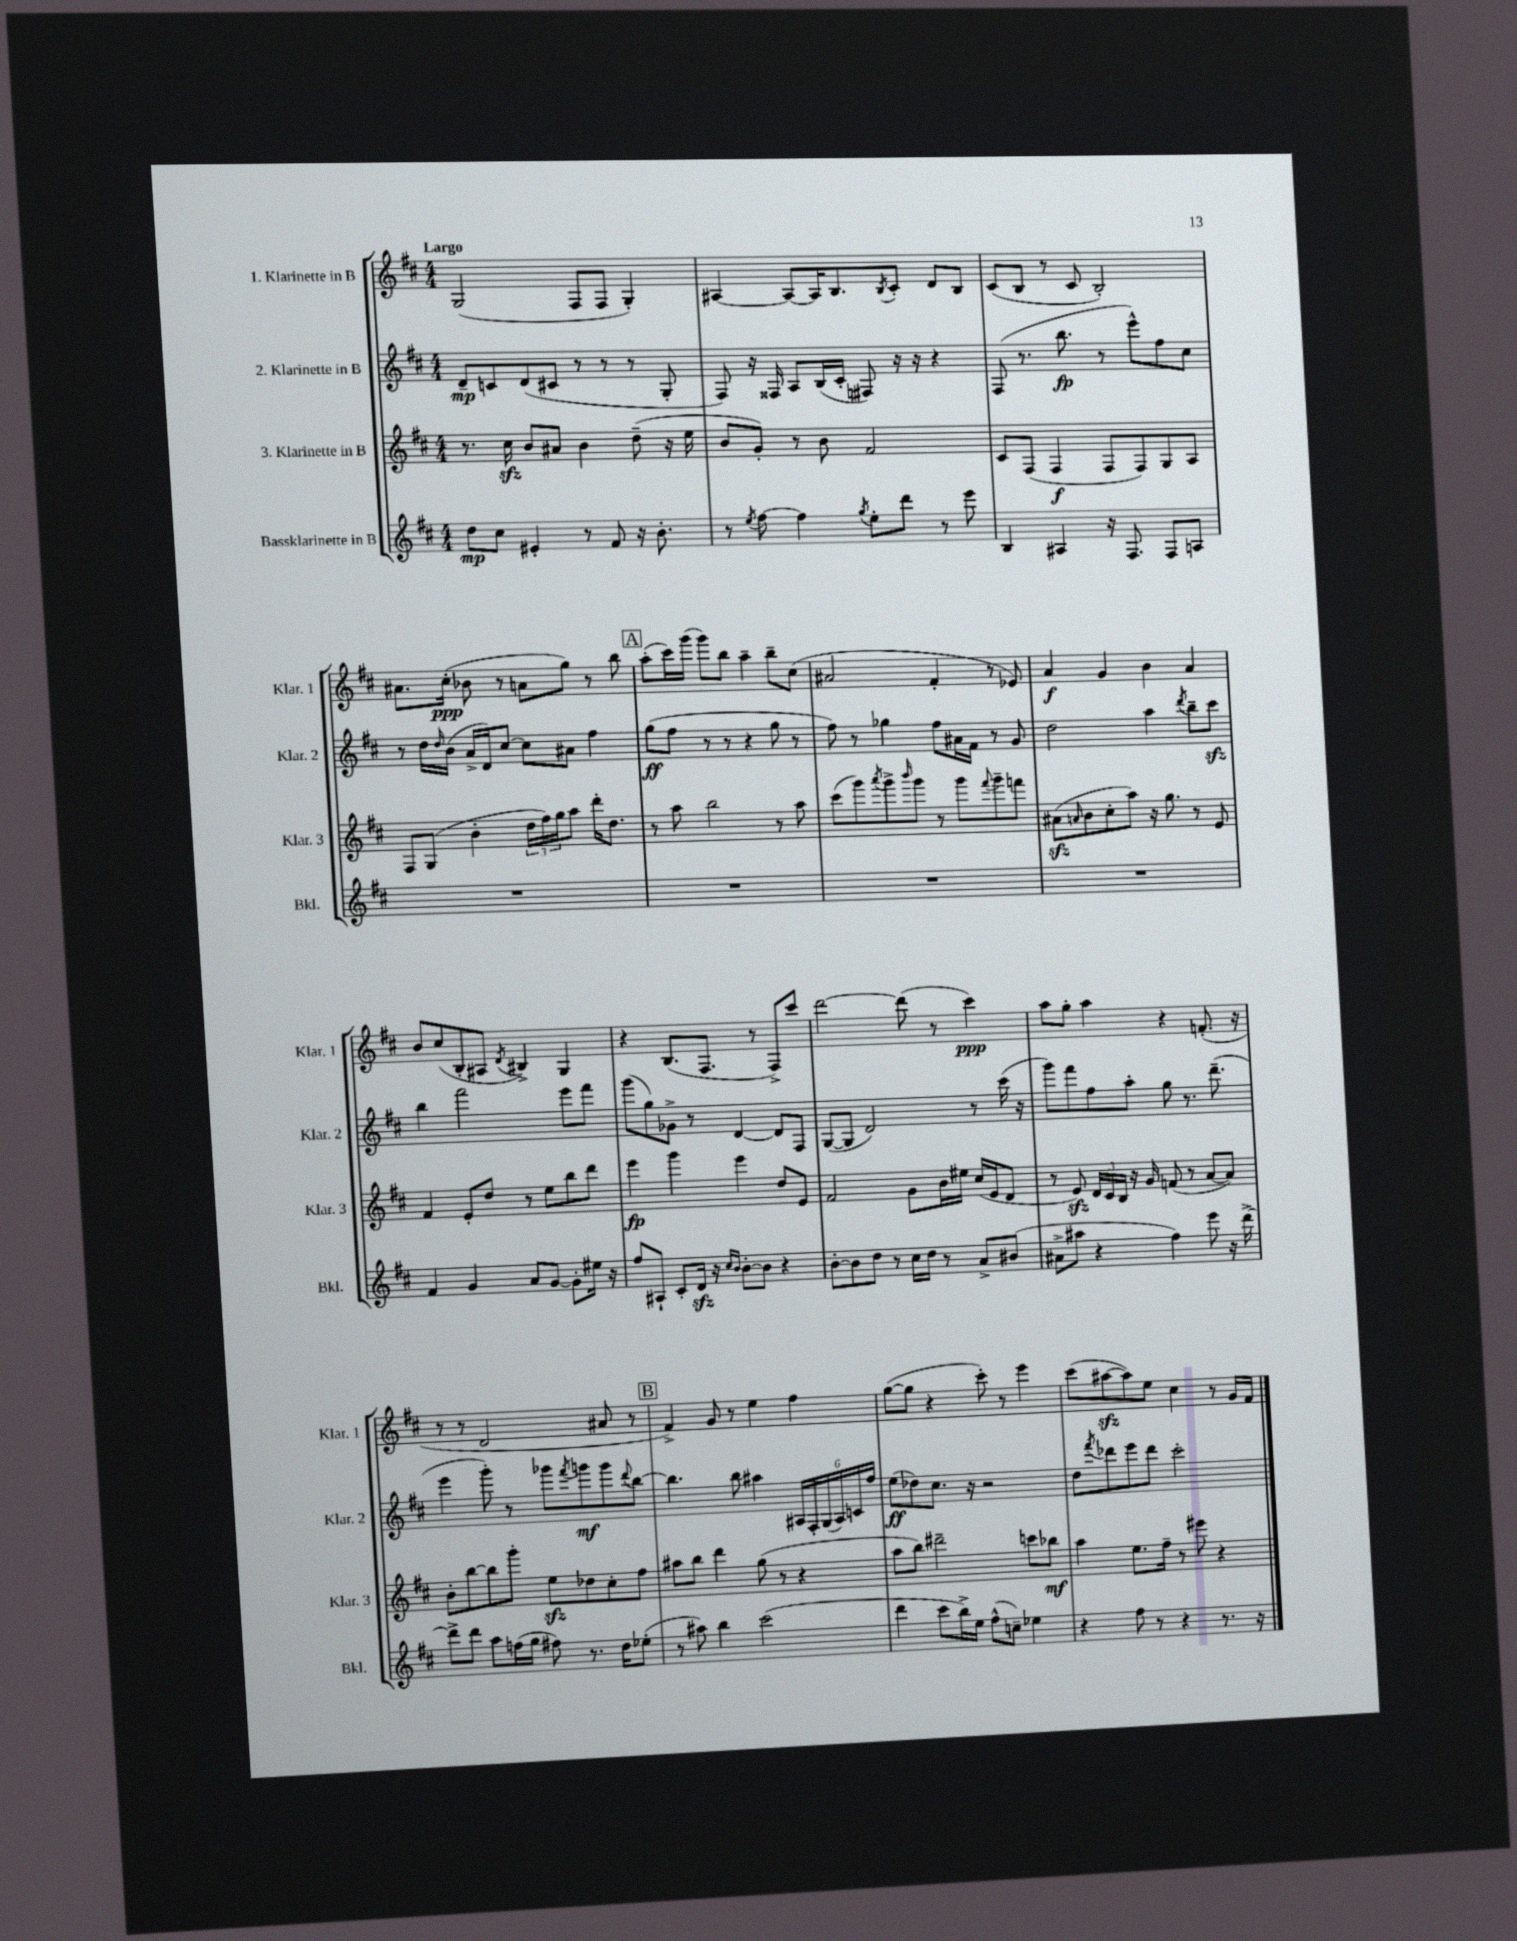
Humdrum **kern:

**kern	**kern	**kern	**kern
*staff4	*staff3	*staff2	*staff1
*clefG2	*clefG2	*clefG2	*clefG2
*k[f#c#]	*k[f#c#]	*k[f#c#]	*k[f#c#]
*M4/4	*M4/4	*M4/4	*M4/4
8dd\L	8.r	8d~/L	(2G/
8cc#\J	.	8c/	.
.	16cc#\	.	.
4e#'/	8b/L	(8d/	.
.	8a#/J	8c#/J	.
8r	4b\	8r	8F#/L
8f#/	.	8r	8F#/J
16r	(8dd~\	8r	4G'/)
8.b'\	.	.	.
.	16r	8G'/	.
.	16ee\	.	.
=	=	=	=
8r	8b/L	8F#/)	[4A#/
8qee/	.	.	.
[8ff#\	8g'/J)	16r	.
.	.	16F##/	.
4ff#\]	8r	8A/L	8A#/_L
.	8b\	(16B/L	16A#/]K
.	.	16c#'/JJ	8.B/
8qgg/	.	.	.
8ee'\L	2f#/	8F#/)	.
.	.	.	8qB/
8ddd\J	.	16r	8c#'/J
.	.	16r	.
8r	.	4r	8d/L
8eee\	.	.	8B/J
=	=	=	=
4B/	8c#/L	(8F#/	(8c#/L
.	(8F#/J	8.r	8B/J
4A#/	4F#/	.	8r
.	.	8.bb\	.
.	.	.	8c#/
16r	8F#/L	8r	2B'/)
8.F#/	.	.	.
.	8F#/)	8eee^^\L)	.
8F#/L	8G/	8ff#\	.
8A/J	8A/J	8cc#\J	.
=	=	=	=
1r	8F#/L	8r	8.a#\L
.	(8G/J	16dd\LL	.
.	.	16qqdd/	.
.	.	(16b\JJ	(16cc#'\Jk
.	4b'\	16a^/LL	8b-\
.	.	16d/J)	.
.	.	[8cc#/J	8r
.	24dd\LL	8cc#\]L	8a\L
.	24ff#\)	.	.
.	24gg\J	.	.
.	8aa\J	8a#\J	8gg\J)
.	16ddd'\LK	4ff#\	8r
.	8.dd\J	.	.
.	.	.	8bb\
=	=	=	=
1r	8r	(8gg\L	(8aa'\L
.	8aa\	8ff#\J	16ccc#\L)
.	.	.	(16ggg\JJ
.	2bb\	8r	8ggg\L)
.	.	8r	8bb\J
.	.	4r	4aa~\
.	8r	8gg\	8bb~\L
.	8aa\	8r	(8cc#\J
=	=	=	=
1r	(8ccc#\L	8ff#\)	2a#/
.	8ggg\)	8r	.
.	8qaaa/	.	.
.	8ggg^\	4gg-\	.
.	16qqbbb/	.	.
.	8ggg\J	.	.
.	8r	8ff#\L	4f#'/
.	8ggg\L	16a#\L	.
.	.	16f#\JJ	.
.	8qqfff#/	.	.
.	8ggg~\	8r	8r
.	8fff\J	8g/	8e-/)
=	=	=	=
1r	(8a#\L	2dd\	4a/
.	16qqa/	.	.
.	8b\	.	.
.	8cc#'\	.	4g/
.	8aa\J)	.	.
.	16r	4aa\	4b\
.	8.gg\	.	.
.	.	8qddd/	.
.	8r	8bb~\L	4a/
.	8e/	8ccc#\J	.
=	=	=	=
4f#/	4f#/	4bb\	8b/L
.	.	.	(8cc#/
4g/	8e'/L	2fff#\	8B'/
.	8dd/J	.	8A#/J
.	.	.	8qd/
8a/L	8r	.	4B#^/)
[8g/J	8ee\L	.	.
8g'\]L	8bb\	8eee\L	4G/
16ee#\Jk	8ddd\J	8fff#\J	.
16r	.	.	.
=	=	=	=
8ff#/L	4eee\	(8ggg\L	4r
8A#`/J	.	8gg\)	.
8c#'/L	4ggg\	8g-^\J	(8.B/L
16d/Jk	.	8r	.
16r	.	.	8.F#/J
16qqcc#/LL	.	.	.
16qqb/JJ	.	.	.
[8b'\L	4eee\	[4d/	.
8b\]J	.	.	8r
4r	8dd/L	8d/]L	8F#^/L)
.	8e/J	8F#/J	8ccc#/J
=	=	=	=
[8b'\L	2f#/	([8G/L	[2ddd\
8b\]	.	8G/]J	.
8dd\J	.	2d/)	.
8r	.	.	.
16cc#\LL	8g\L	.	(8ddd\]
16dd\JJ	.	.	.
8r	16b\L	.	8r
.	16ee#\JJ	.	.
8a^/L	(16cc#/LL	8r	4ccc#\)
.	16e/J	.	.
(8b#/J	8d/J	(16ccc#\	.
.	.	16r	.
=	=	=	=
8a#^\L	8r	8ggg\L)	8aa\L
8aa#\J	8e/)	8fff#\	8gg'\J
4r	24d/LL	8ff#\	4aa\
.	24c#/	.	.
.	24B/JJ	.	.
.	16r	8aa'\J	.
.	16g/	.	.
4ff#\)	(8f/	8gg\	4r
.	8r	8.r	.
8eee\	[8a/L	.	(8.f'/
.	.	(8.ddd~\	.
16r	8a/]J)	.	.
[16ddd^\	.	.	16r
=	=	=	=
8ddd^\]L	8b'\L	4eee\	8r
8ddd\J	[8bb\	.	8r
8aa\L	8bb\]	8ggg'\)	2d/
(16ff\L	8ggg'\J	8r	.
16gg\JJ	.	.	.
8ff#\)	8ee\L	8ggg-\L	.
.	.	8qfff#/	.
8.r	8dd-\	8ggg\	.
.	8cc#'\	8ggg\	8a#/
16dd\LK	.	.	.
.	.	8qqddd/	.
(8ee-'\J	8ff#\J	[8bb\J	8r
=	=	=	=
8r	8aa#\L	4.bb\]	4f#^/)
8aa#\)	8bb\J	.	.
4bb\	4ddd\	.	8g/
.	.	8bb\	8r
(2ccc#\	(8gg\	4aa#\	4ee\
.	8r	.	.
.	4r	24A#/LL	4ff#\
.	.	24F#'/	.
.	.	(24G/	.
.	.	24A#/)	.
.	.	24c/	.
.	.	24ff#/JJ	.
=	=	=	=
4ddd\	8aa\L	(8ee\L	([8gg\L
.	8bb\J)	8dd-\)	8gg\]J
8ccc#\L	2ddd#~\	8.cc#\J	4r
16bb^\L)	.	.	.
16ee\JJ	.	16r	.
(8ff#^^\L	.	2r	8ccc#'\)
8cc~\J)	.	.	8r
4ee-\	8ccc\L	.	4eee\
.	8bb-\J	.	.
=	=	=	=
4r	4aa\	8dd\L	(8ccc#\L
.	.	8qfff#/	.
.	.	8ddd-\	[8aa#\
8ff#\	8.ee\L	8eee\	8aa#\])
8r	.	8ddd-\J	8ee\J
.	16ff#~\Jk	.	.
4r	8r	2ccc#'\	4cc#\
.	8eee#\	.	.
8.r	4r	.	8r
.	.	.	16g/LL
16r	.	.	16f#/JJ
==	==	==	==
*-	*-	*-	*-
